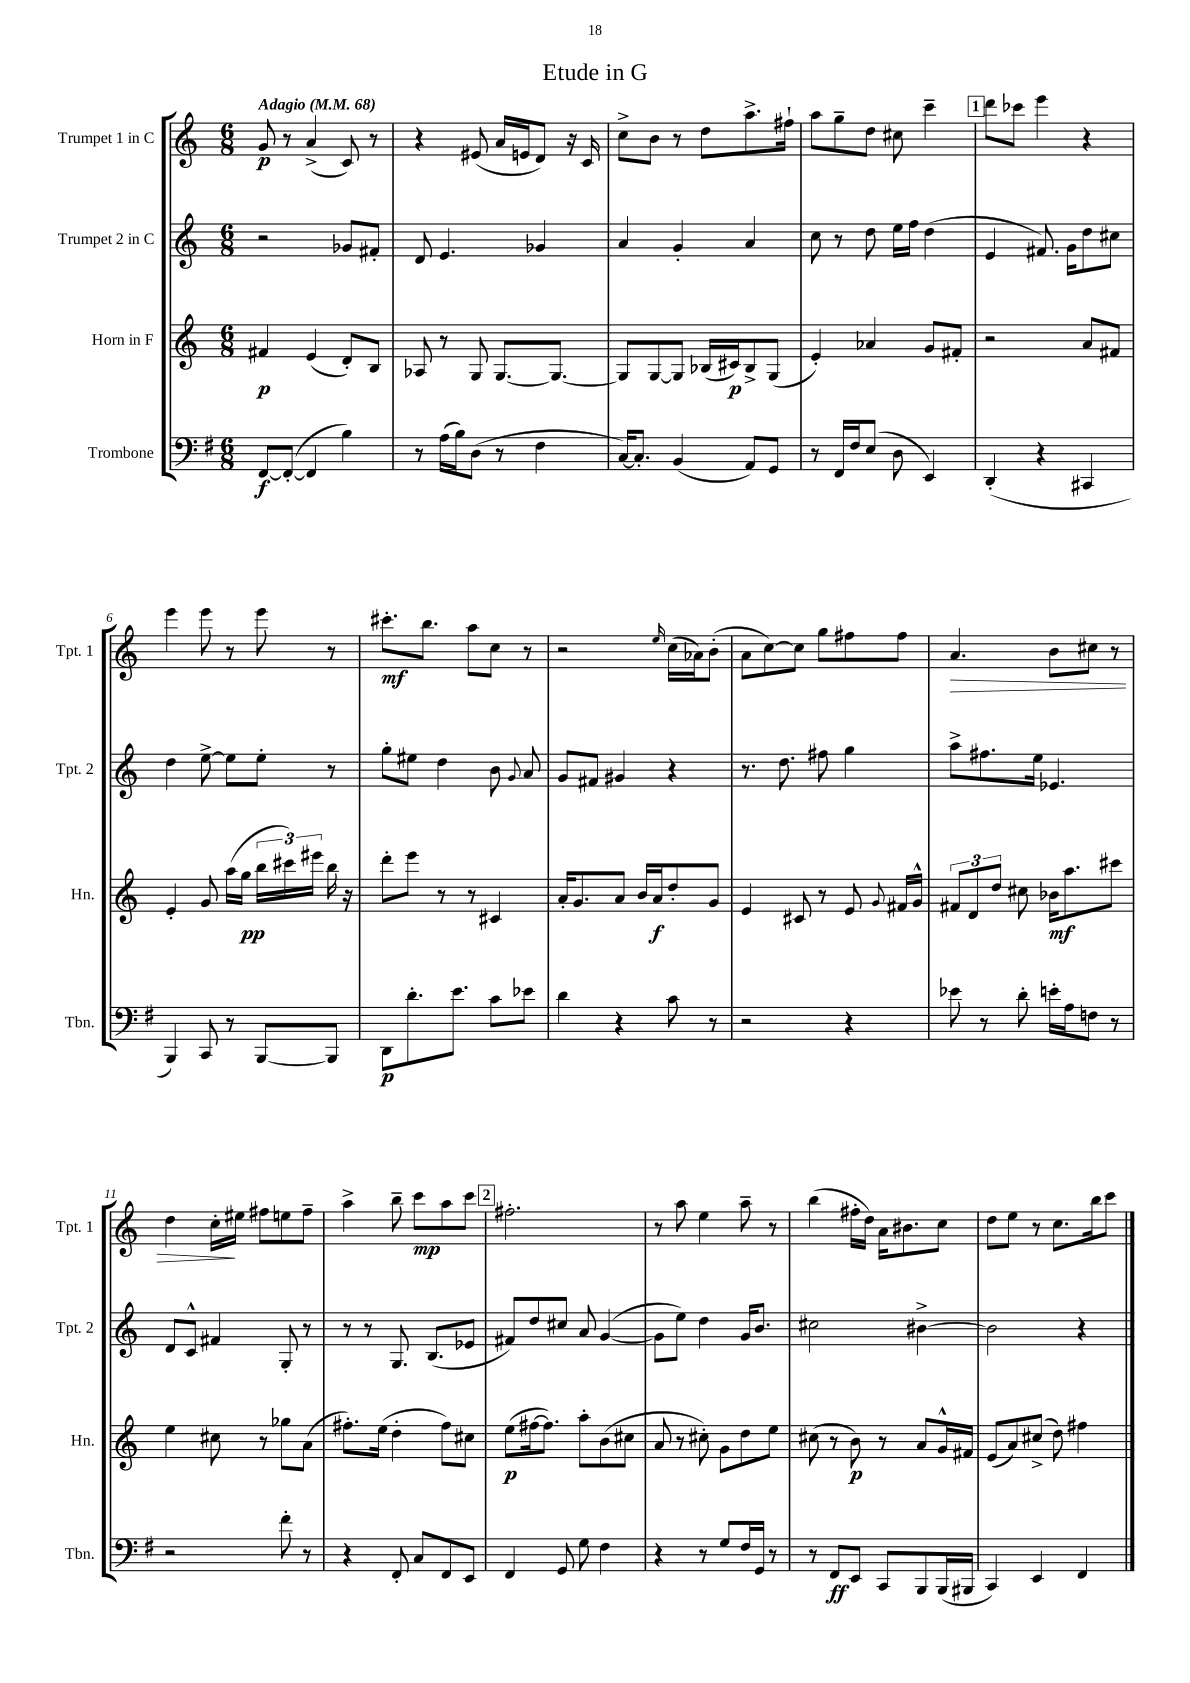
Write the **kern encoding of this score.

**kern	**dynam	**kern	**dynam	**kern	**kern	**dynam
*part4	*part4	*part3	*part3	*part2	*part1	*part1
*staff4	*staff4	*staff3	*staff3	*staff2	*staff1	*staff1
*I"Trombone	*	*I"Horn in F	*	*I"Trumpet 2 in C	*I"Trumpet 1 in C	*
*I'Tbn.	*	*I'Hn.	*	*I'Tpt. 2	*I'Tpt. 1	*
*clefF4	*	*clefG2	*	*clefG2	*clefG2	*
*k[f#]	*	*k[]	*	*k[]	*k[]	*
*M6/8	*	*M6/8	*	*M6/8	*M6/8	*
*MM68	*	*MM68	*	*MM68	*MM68	*
=1	=1	=1	=1	=1	=1	=1
!	!	!	!	!	!LO:TX:a:B:t=Adagio	!
[8FF#/L	f	4f#X/	p	2r	8g/	p
(8FF#'/J_	.	.	.	.	8r	.
4FF#/]	.	(4e/	.	.	(4a^/	.
4B\)	.	8d'/L)	.	8g-X/L	8c/)	.
.	.	8B/J	.	8f#X'/J	8r	.
=2	=2	=2	=2	=2	=2	=2
8r	.	8A-X/	.	8d/	4r	.
(16A\LL	.	8r	.	4.e/	.	.
16B\J)	.	.	.	.	.	.
(8D\J	.	8G/	.	.	(8e#X/	.
8r	.	[8.G/L	.	.	16a/LL	.
.	.	.	.	.	16en/J	.
4F#\	.	.	.	4g-X/	8d/J)	.
.	.	8.G/J_	.	.	.	.
.	.	.	.	.	16r	.
.	.	.	.	.	16c/	.
=3	=3	=3	=3	=3	=3	=3
[16C/KL)	.	8G/L]	.	4a/	8cc^\L	.
8.C'/J]	.	.	.	.	.	.
.	.	[8G/	.	.	8b\J	.
(4BB/	.	8G/J]	.	4g'/	8r	.
.	.	(16B-X/LL	.	.	8dd\L	.
.	.	16c#X/J)	p	.	.	.
8AA/L)	.	8B-^/	.	4a/	8.aa^\	.
8GG/J	.	(8G/J	.	.	.	.
.	.	.	.	.	16ff#X`\Jk	.
=4	=4	=4	=4	=4	=4	=4
8r	.	4e'/)	.	8cc\	8aa\L	.
16FF#/LL	.	.	.	8r	8gg~\	.
16F#/J	.	.	.	.	.	.
(8E/J	.	4a-X/	.	8dd\	8dd\J	.
8D\	.	.	.	16ee\LL	8cc#X\	.
.	.	.	.	16ff\JJ	.	.
4EE/)	.	8g/L	.	(4dd\	4ccc~\	.
.	.	8f#X'/J	.	.	.	.
!!LO:REH:place=s1:t=1
=5	=5	=5	=5	=5	=5	=5
(4DD'/	.	2r	.	4e/	8ddd\L	.
.	.	.	.	.	8ccc-X\J	.
4r	.	.	.	8.f#X/)	4eee\	.
.	.	.	.	16g\KL	.	.
4CC#X/	.	8a/L	.	8dd\	4r	.
.	.	8f#X/J	.	8cc#X\J	.	.
!!LO:LB:g=z
=6	=6	=6	=6	=6	=6	=6
4BBB/)	.	4e'/	.	4dd\	4eee\	.
8CC/	.	8g/	.	[8ee^\	8eee\	.
8r	.	(16aa\LL	.	8ee\L]	8r	.
.	.	16gg\JJ	pp	.	.	.
[8BBB/L	.	24bb\LL	.	8ee'\J	8eee\	.
.	.	24ccc#X\)	.	.	.	.
.	.	24eee#X\JJ	.	.	.	.
8BBB/J]	.	16bb\	.	8r	8r	.
.	.	16r	.	.	.	.
=7	=7	=7	=7	=7	=7	=7
8DD\L	p	8ddd'\L	.	8gg'\L	8.ccc#X'\L	mf
8.d'\	.	8eee\J	.	8ee#X\J	.	.
.	.	.	.	.	8.bb\J	.
.	.	8r	.	4dd\	.	.
8.e\J	.	.	.	.	.	.
.	.	8r	.	.	8aa\L	.
8c\L	.	4c#X/	.	8b\	8cc\J	.
.	.	.	.	8qqg/	.	.
8e-X\J	.	.	.	8a/	8r	.
=8	=8	=8	=8	=8	=8	=8
4d\	.	16a'/KL	.	8g/L	2r	.
.	.	8.g/	.	.	.	.
.	.	.	.	8f#X/J	.	.
4r	.	8a/J	.	4g#X/	.	.
.	.	16b/LL	.	.	.	.
.	.	16a/J	f	.	.	.
.	.	.	.	.	16qqee/	.
8c\	.	8dd'/	.	4r	(16cc\LL	.
.	.	.	.	.	16a-X\J)	.
8r	.	8g/J	.	.	(8b'\J	.
=9	=9	=9	=9	=9	=9	=9
2r	.	4e/	.	8.r	8a\L	.
.	.	.	.	.	[8cc\)	.
.	.	.	.	8.dd\	.	.
.	.	8c#X/	.	.	8cc\J]	.
.	.	8r	.	8ff#X\	8gg\L	.
4r	.	8e/	.	4gg\	8ff#X\	.
.	.	8qqg/	.	.	.	.
.	.	16f#X/LL	.	.	8ff#\J	.
.	.	16g^^/JJ	.	.	.	.
=10	=10	=10	=10	=10	=10	=10
!	!	!	!	!	!	!LO:HP:b
8e-X\	.	12f#X/L	.	8aa^\L	4.a/	>
.	.	12d/	.	.	.	.
8r	.	.	.	8.ff#X\	.	.
.	.	12dd/J	.	.	.	.
8d'\	.	8cc#X\	.	.	.	.
.	.	.	.	16ee\Jk	.	.
16en'\LL	.	16b-X\KL	mf	4.e-X/	8b\L	.
16A\J	.	8.aa\	.	.	.	.
8Fn\J	.	.	.	.	8cc#X\J	.
8r	.	8ccc#X\J	.	.	8r	.
!!LO:LB:g=z
=11	=11	=11	=11	=11	=11	=11
2r	.	4ee\	.	8d/L	4dd\	.
.	.	.	.	8c^^/J	.	.
.	.	8cc#X\	.	4f#X/	16cc'\LL	.
.	.	.	.	.	16ee#X\JJ	]
.	.	8r	.	.	8ff#X\L	.
8f#'\	.	8gg-X\L	.	8G'/	8een\	.
8r	.	(8a\J	.	8r	8ff#~\J	.
=12	=12	=12	=12	=12	=12	=12
4r	.	8.ff#X'\L)	.	8r	4aa^\	.
.	.	.	.	8r	.	.
.	.	(16ee\Jk	.	.	.	.
8FF#'/	.	4dd'\	.	8.G/	8bb~\	.
8C/L	.	.	.	.	8ccc\L	mp
.	.	.	.	(8.B/L	.	.
8FF#/	.	8ff#\L)	.	.	8aa\	.
8EE/J	.	8cc#X\J	.	8e-X/J	8ccc\J	.
!!LO:REH:place=s1:t=2
=13	=13	=13	=13	=13	=13	=13
4FF#/	.	(8ee\L	p	8f#X/L)	2.ff#X'\	.
.	.	[16ff#X\k	.	8dd/	.	.
.	.	8.ff#\J])	.	.	.	.
8GG/	.	.	.	8cc#X/J	.	.
8G\	.	8aa'\L	.	8a/	.	.
4F#\	.	(8b\	.	([4g/	.	.
.	.	8cc#X\J	.	.	.	.
=14	=14	=14	=14	=14	=14	=14
4r	.	8a/	.	8g\L]	8r	.
.	.	8r	.	8ee\J)	8aa\	.
8r	.	8cc#X'\)	.	4dd\	4ee\	.
8G/L	.	8g\L	.	.	.	.
16F#/L	.	8dd\	.	16g/KL	8aa~\	.
16GG/JJ	.	.	.	8.b/J	.	.
8r	.	8ee\J	.	.	8r	.
=15	=15	=15	=15	=15	=15	=15
8r	.	(8cc#X\	.	2cc#X\	(4bb\	.
8FF#/L	ff	8r	.	.	.	.
8EE/J	.	8b\)	p	.	16ff#X'\LL	.
.	.	.	.	.	16dd\JJ)	.
8CC/L	.	8r	.	.	16a\KL	.
.	.	.	.	.	8.b#X\	.
8BBB/	.	8a/L	.	[4b#X^\	.	.
(16BBB/L	.	16g^^/L	.	.	8cc\J	.
16BBB#X/JJ	.	16f#X/JJ	.	.	.	.
=16	=16	=16	=16	=16	=16	=16
4CC/)	.	(8e/L	.	2b#\]	8dd\L	.
.	.	8a/)	.	.	8ee\J	.
4EE/	.	(8cc#X^/J	.	.	8r	.
.	.	8dd\)	.	.	8.cc\L	.
4FF#/	.	4ff#X\	.	4r	.	.
.	.	.	.	.	16bb\k	.
.	.	.	.	.	8ccc\J	.
==	==	==	==	==	==	==
*-	*-	*-	*-	*-	*-	*-
